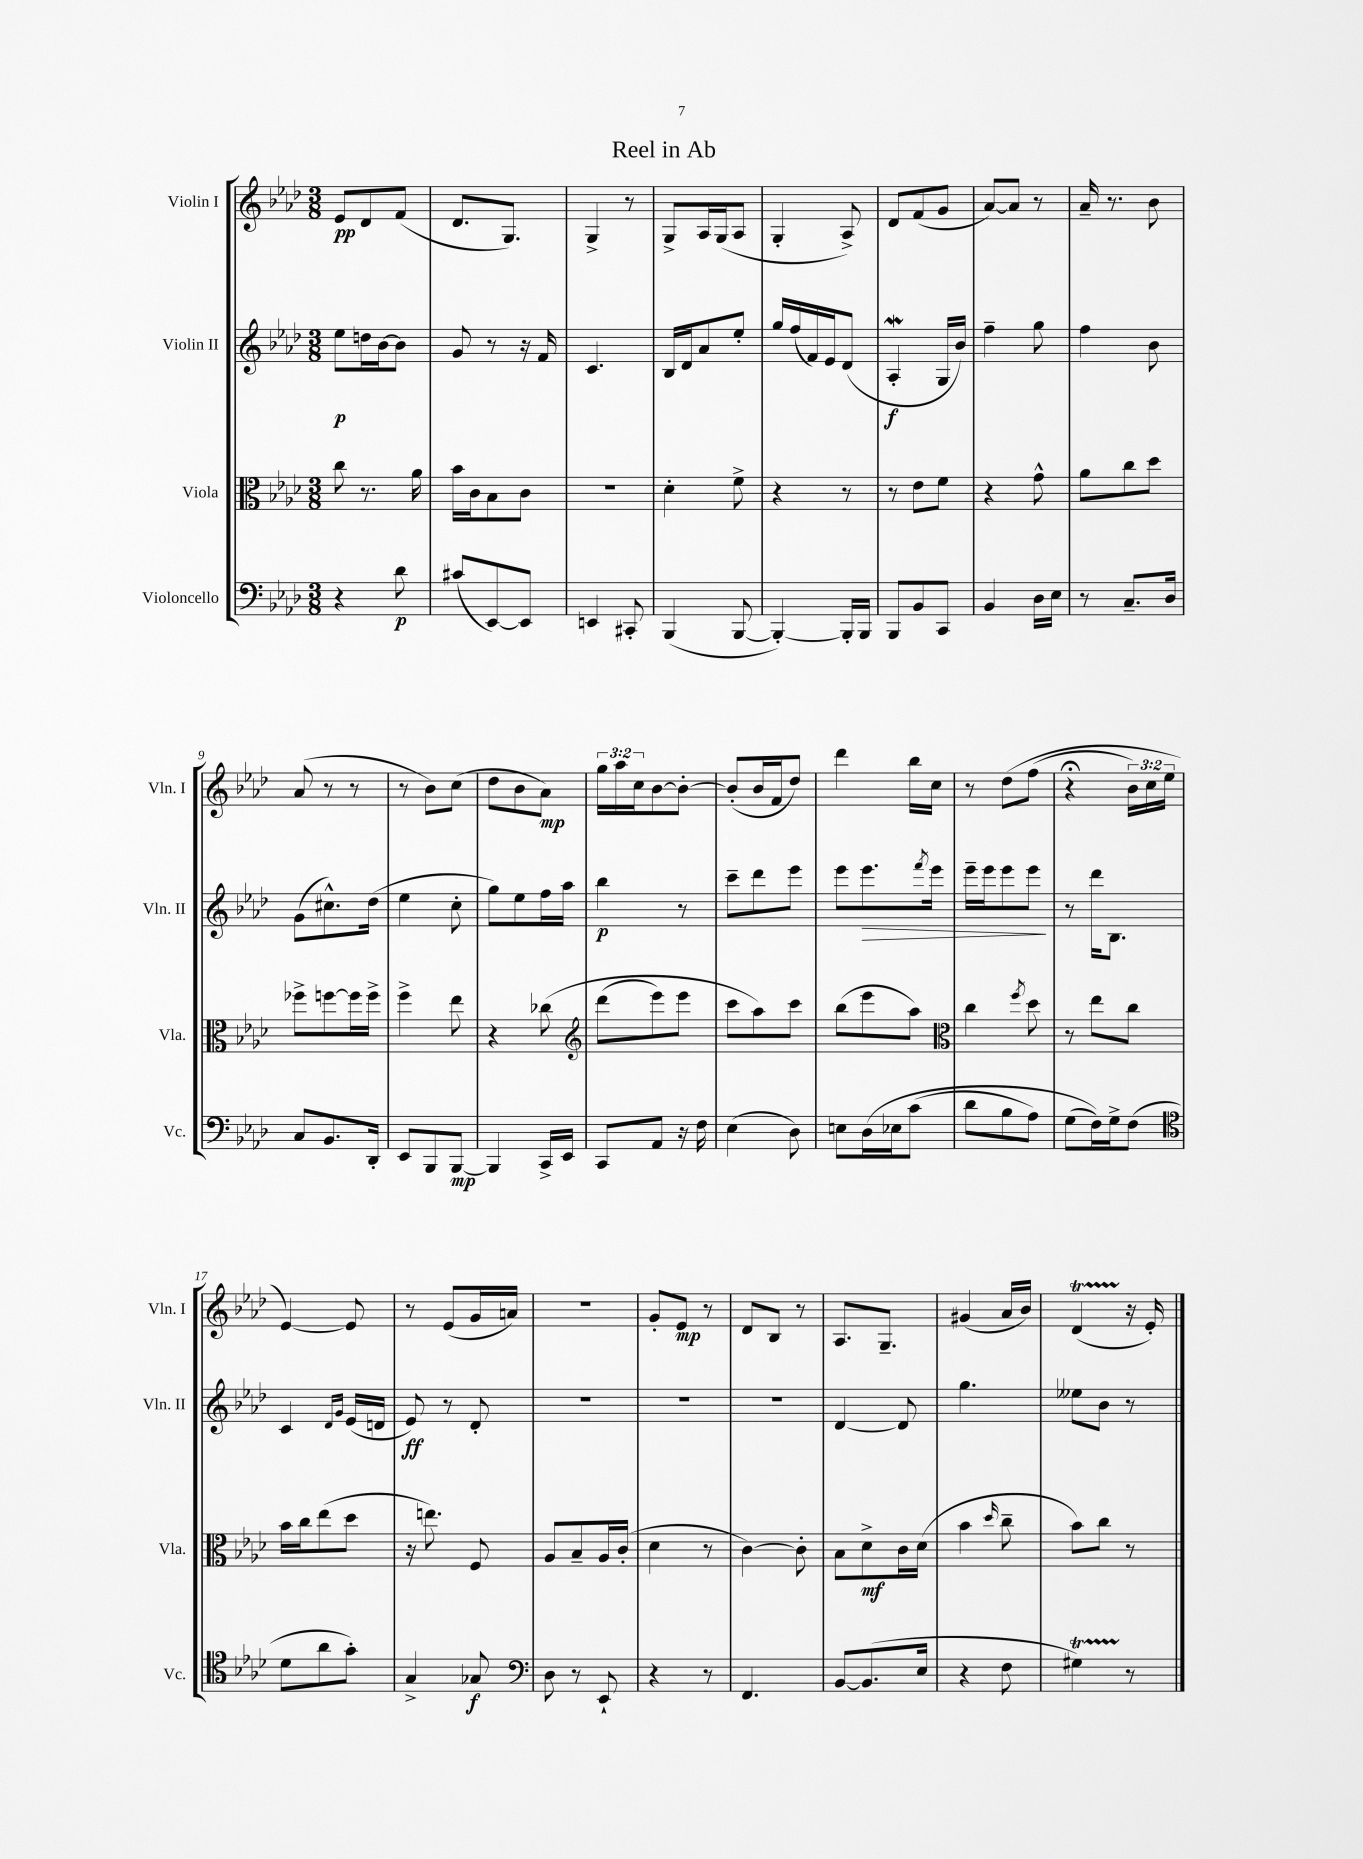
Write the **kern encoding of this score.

**kern	**kern	**kern	**kern
*staff4	*staff3	*staff2	*staff1
*clefF4	*clefC3	*clefG2	*clefG2
*k[b-e-a-d-]	*k[b-e-a-d-]	*k[b-e-a-d-]	*k[b-e-a-d-]
*M3/8	*M3/8	*M3/8	*M3/8
4r	8cc	8ee-	8e-
.	8.r	16dd	8d-
.	.	[16b-	.
8d-	.	8b-]	(8f
.	16a-	.	.
=	=	=	=
(8c#	16b-	8g	8.d-
.	16c	.	.
[8EE-)	8B-	8r	.
.	.	.	8.G)
8EE-]	8c	16r	.
.	.	16f	.
=	=	=	=
4EE	4.r	4.c	4G^
8CC#'	.	.	8r
=	=	=	=
(4BBB-	4d-'	16B-	8G^
.	.	16d-	.
.	.	8a-	16A-
.	.	.	(16G
[8BBB-	8f^	8ee-'	8A-
=	=	=	=
4BBB-'_)	4r	16gg	4G'
.	.	(16ff	.
.	.	16f)	.
.	.	16e-	.
16BBB-']	8r	(8d-	8A-^)
16BBB-	.	.	.
=	=	=	=
8BBB-	8r	4A-'	8d-
8BB-	8e-	.	(8f
8CC	8f	16G	8g
.	.	16b-)	.
=	=	=	=
4BB-	4r	4ff~	[8a-)
.	.	.	8a-]
16D-	8g^^	8gg	8r
16E-	.	.	.
=	=	=	=
8r	8a-	4ff	16a-~
.	.	.	8.r
8.C~	8cc	.	.
.	8dd-	8b-	8b-
16D-	.	.	.
=	=	=	=
8C	8ff-^	(8g	(8a-
8.BB-	[8ff	8.cc#^^)	8r
.	16ff]	.	8r
16DD-'	16ff^	(16dd-	.
=	=	=	=
8EE-	4ff^	4ee-	8r
8BBB-	.	.	8b-)
[8BBB-	8ee-	8cc'	(8cc
=	=	=	=
4BBB-]	4r	8gg)	8dd-
.	.	8ee-	8b-
16CC^	&(8cc-	16ff	8a-)
16EE-	.	16aa-	.
=	=	=	=
*	*clefG2	*	*
8CC	(8ddd-	4bb-	24gg
.	.	.	24aa-
.	.	.	24cc
8AA-	8eee-)	.	[8b-
16r	8eee-	8r	8b-'_
16F	.	.	.
=	=	=	=
(4E-	8ccc	8ccc~	(8b-']
.	8aa-&)	8ddd-	16b-
.	.	.	16f
8D-)	8ccc	8eee-	8dd-)
=	=	=	=
8E	(8bb-	8eee-	4ddd-
&(16D-	8eee-	8.eee-	.
16E-	.	.	.
(8c	8aa-)	.	16bb-
.	.	8qfff	.
.	.	16eee-	16cc
=	=	=	=
*	*clefC3	*	*
8d-	4cc	16eee-~	8r
.	.	16eee-	.
8B-	.	8eee-	&(8dd-
.	8qff	.	.
8A-)	8dd-	8eee-	(8ff
=	=	=	=
(8G	8r	8r	4r;
16F)&)	8ee-	16ddd-	.
16G^	.	8.B-	.
(8F	8cc	.	24b-)
.	.	.	24cc
.	.	.	24ee-
=	=	=	=
*clefC4	*	*	*
8d-	16b-	4c	[4e-&)
.	16cc	.	.
8a-	(8ee-	.	.
.	.	16qqd-	.
.	.	16qqg	.
8g')	8dd-	(16e-	8e-]
.	.	16d	.
=	=	=	=
4G^	16r	8e-)	8r
.	8.ee)	.	.
.	.	8r	(8e-
8G-	8F	8d-'	16g
.	.	.	16a)
=	=	=	=
*clefF4	*	*	*
8D-	8A-	4.r	4.r
8r	8B-~	.	.
8EE-`	16A-	.	.
.	(16c'	.	.
=	=	=	=
4r	4d-	4.r	8g'
.	.	.	8e-
8r	8r	.	8r
=	=	=	=
4.FF	[4c)	4.r	8d-
.	.	.	8B-
.	8c']	.	8r
=	=	=	=
[8BB-	8B-	[4d-	8.A-
(8.BB-]	8d-^	.	.
.	.	.	8.G~
.	16c	8d-]	.
16E-	(16d-	.	.
=	=	=	=
4r	4b-	4.gg	(4g#
.	16qqdd-	.	.
8F	8cc~	.	16a-
.	.	.	16b-)
=	=	=	=
4G#)	8b-)	8ee--	(4d-
.	8cc	8b-	.
8r	8r	8r	16r
.	.	.	16e-')
==	==	==	==
*-	*-	*-	*-
